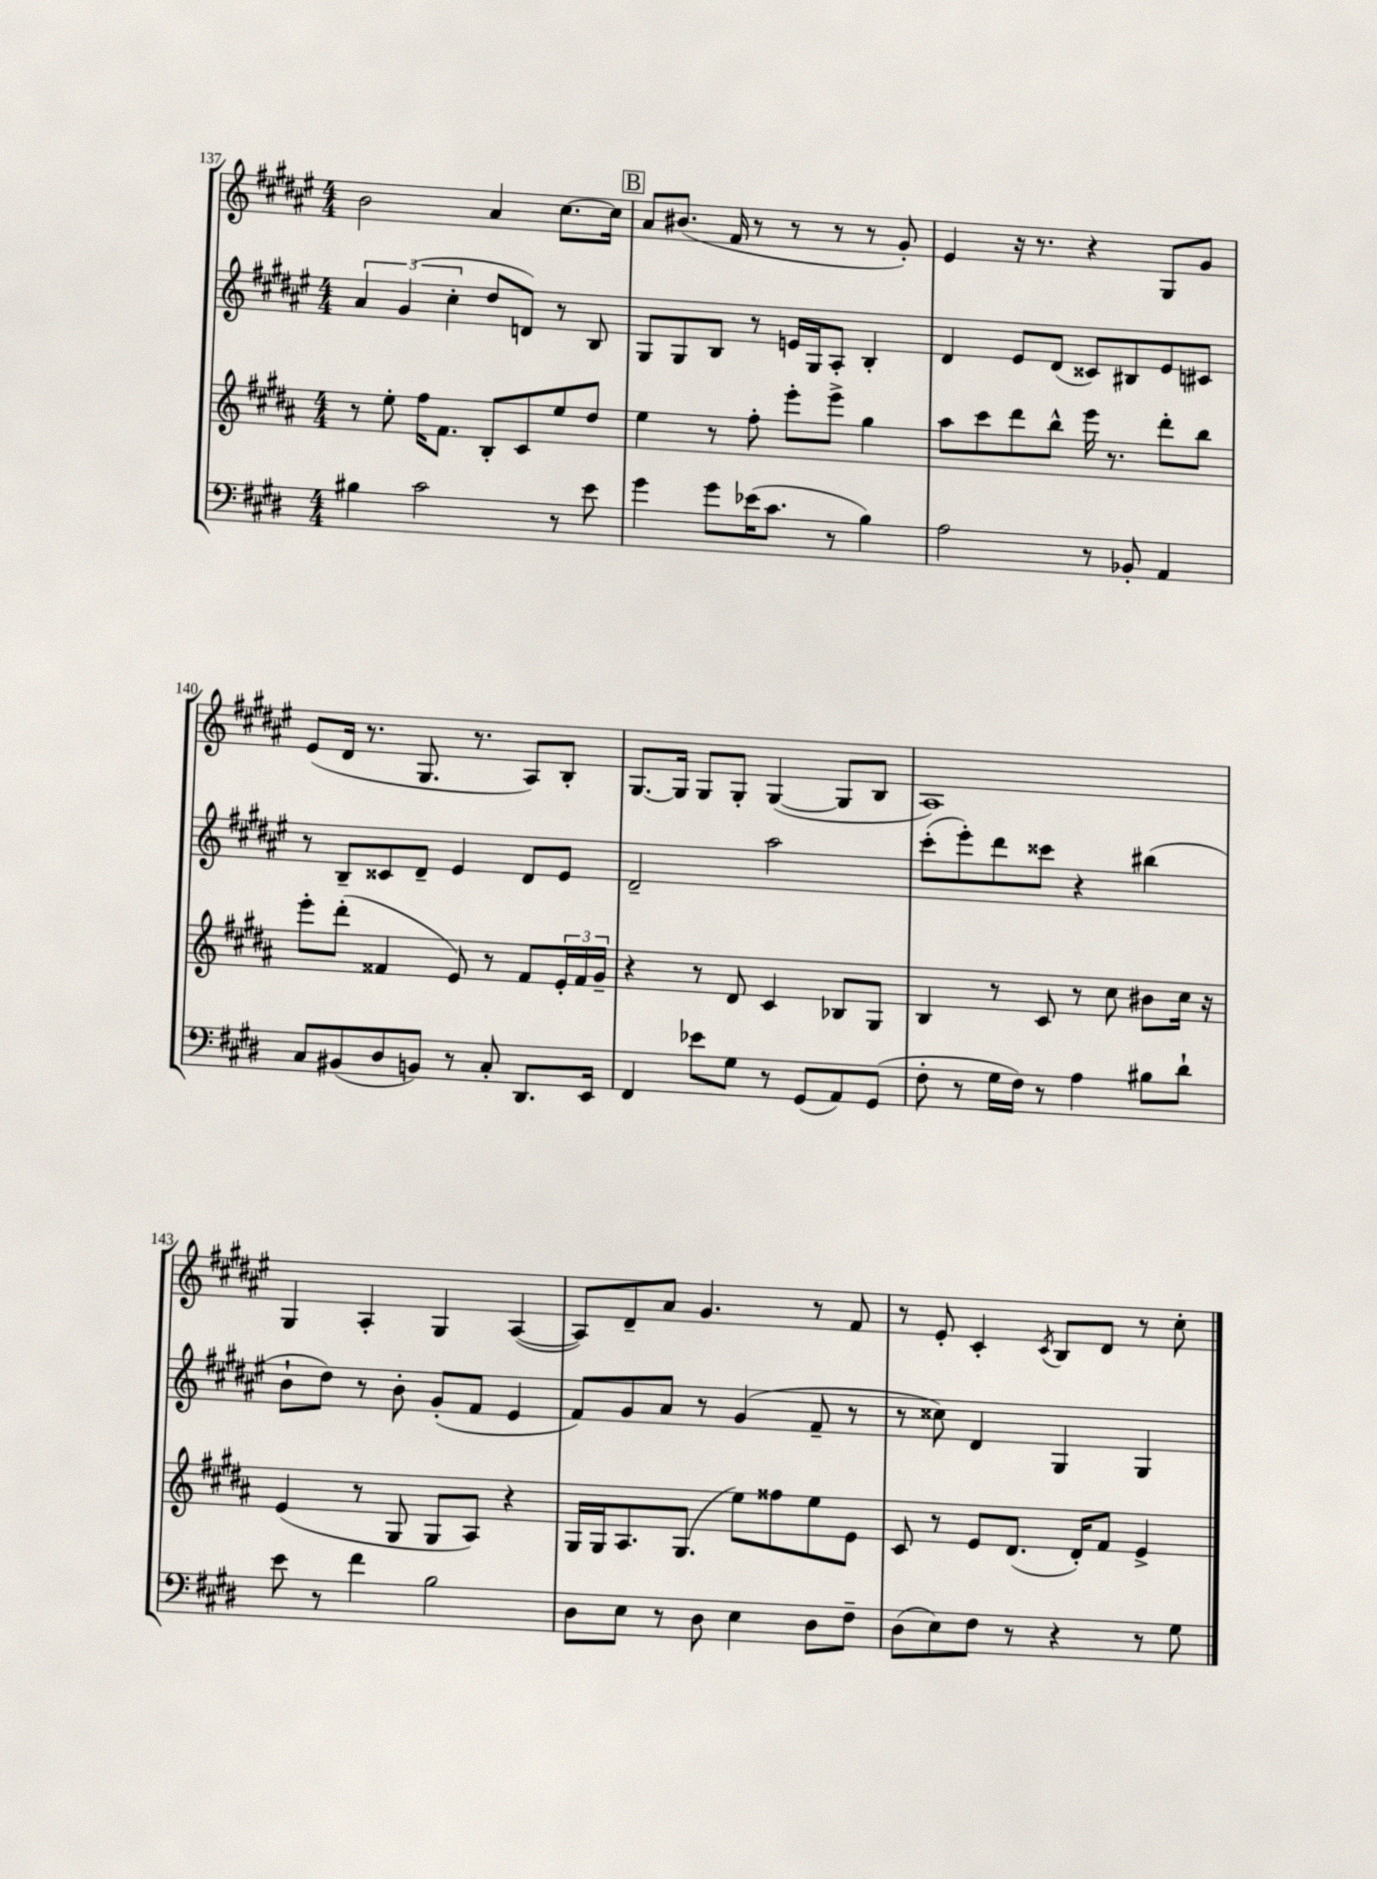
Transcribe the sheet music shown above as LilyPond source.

<<
\new StaffGroup <<
\new Staff = "s0" {
    \clef treble \key fis \major \numericTimeSignature \time 4/4
    b'2 ais'4 cis''8.~ cis''16 |
    \mark \markup { \box "B" } ais'8 bis'8.( fis'16 r8 r8 r8 r8 gis'8-.) |
    eis'4 r16 r8. r4 gis8 gis'8 |
    eis'8( dis'16 r8. gis8. r8. ais8) b8-. |
    gis8.~ gis16 gis8 gis8-. gis4~( gis8 b8 |
    ais1) |
    gis4 ais4-. gis4 ais4~( |
    ais8) dis'8-- ais'8 gis'4. r8 fis'8 |
    r8 eis'8-. cis'4-. \acciaccatura { cis'8 } b8 dis'8 r8 cis''8-. \bar "|." |
}
\new Staff = "s1" {
    \clef treble \key fis \major \numericTimeSignature \time 4/4
    \tuplet 3/2 { ais'4 gis'4( cis''4-. } dis''8 d'8) r8 b8 |
    \mark \markup { \box "B" } gis8 gis8 b8 r8 e'16 gis16 ais8-. b4-. |
    dis'4 eis'8 dis'8( cisis'8) bis8 eis'8 cis'8 |
    r8 b8-- cisis'8 dis'8-- eis'4 dis'8 eis'8 |
    dis'2-- ais''2 |
    cis'''8-.( eis'''8-.) dis'''8 cisis'''8 r4 bis''4( |
    b'8-! dis''8) r8 b'8-. gis'8-.( fis'8 eis'4 |
    fis'8) gis'8 ais'8 r8 gis'4( fis'8-- r8 |
    r8 cisis''8) dis'4 gis4 gis4 \bar "|." |
}
\new Staff = "s2" {
    \clef treble \key b \major \numericTimeSignature \time 4/4
    r8 e''8-. fis''16 fis'8. b8-. cis'8 e''8 dis''8 |
    \mark \markup { \box "B" } e''4 r8 fis''8-. e'''8-. e'''8-> gis''4 |
    ais''8 cis'''8 dis'''8 b''8-^ e'''16 r8. dis'''8-. b''8 |
    e'''8-. dis'''8-.( fisis'4 e'8) r8 fisis'8 \tuplet 3/2 { e'16-. fisis'16 gis'16-- } |
    r4 r8 dis'8 cis'4 bes8 gis8 |
    b4 r8 cis'8 r8 cis''8 bis'8 cis''16 r16 |
    e'4( r8 gis8 gis8 ais8) r4 |
    gis16 gis16 ais8. gis8.( e''8) fisis''8 e''8 e'8 |
    cis'8 r8 e'8 dis'8.( dis'16-.) fis'8 e'4-> \bar "|." |
}
\new Staff = "s3" {
    \clef bass \key e \major \numericTimeSignature \time 4/4
    bis4 cis'2 r8 e'8 |
    \mark \markup { \box "B" } gis'4 gis'8 ees'16( cis'8. r8 b4) |
    a2 r8 bes,8-. a,4 |
    cis8 bis,8( dis8 b,8) r8 cis8-. dis,8. e,16 |
    fis,4 ees'8 gis8 r8 gis,8( a,8) gis,8( |
    fis8-. r8 gis16 fis16) r8 a4 bis8 dis'8-! |
    e'8 r8 fis'4 b2 |
    dis8 e8 r8 dis8 e4 dis8 fis8-- |
    dis8( e8) fis8 r8 r4 r8 gis8 \bar "|." |
}
>>
>>
\layout { \context { \Score currentBarNumber = #137 } }
